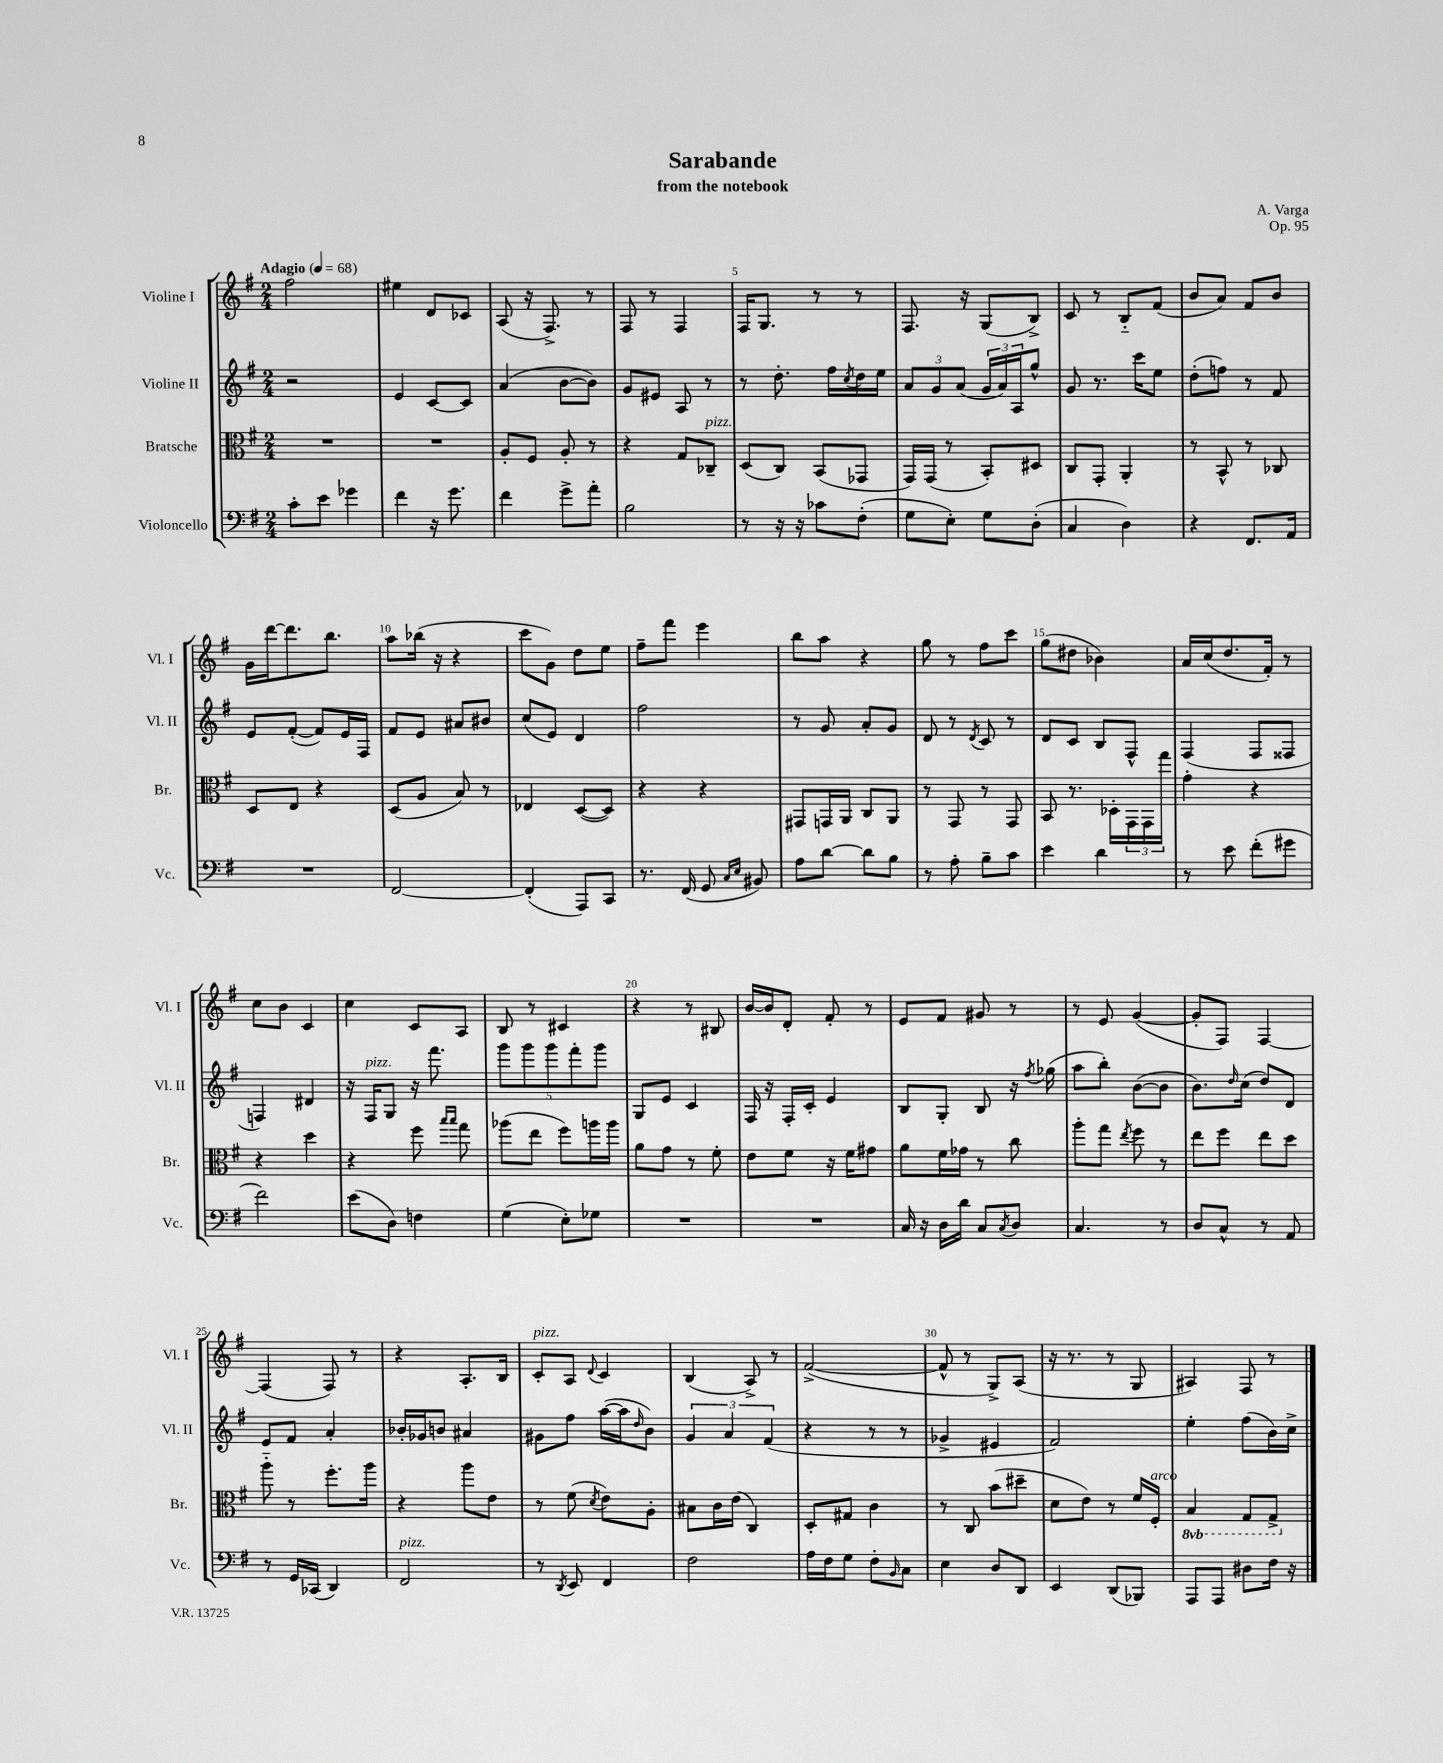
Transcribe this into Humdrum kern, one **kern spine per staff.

**kern	**kern	**kern	**kern
*part4	*part3	*part2	*part1
*staff4	*staff3	*staff2	*staff1
*I"Violoncello	*I"Bratsche	*I"Violine II	*I"Violine I
*I'Vc.	*I'Br.	*I'Vl. II	*I'Vl. I
*clefF4	*clefC3	*clefG2	*clefG2
*k[f#]	*k[f#]	*k[f#]	*k[f#]
*M2/4	*M2/4	*M2/4	*M2/4
*MM68	*MM68	*MM68	*MM68
=1	=1	=1	=1
!	!	!	!LO:TX:a:B:t=Adagio
8c'\L	2r	2r	2ff#\
8e\J	.	.	.
4g-X\	.	.	.
=2	=2	=2	=2
4f#\	2r	4e/	4ee#X\
16r	.	[8c/L	8d/L
8.g\	.	.	.
.	.	8c/J]	8c-X/J
=3	=3	=3	=3
4f#\	8A'/L	(4a/	(8A/
.	8F#/J	.	16r
.	.	.	8.F#^/)
8g^\L	8A'/	[8b\L	.
8a'\J	8r	8b\J])	8r
=4	=4	=4	=4
2B\	4r	8g/L	8F#/
.	.	8e#X/J	8r
.	8G/L	8A/	4F#/
!	!LO:TX:a:i:t=pizz.	!	!
.	8C-X~/J	8r	.
=5	=5	=5	=5
8r	(8D/L	8r	16F#/KL
.	.	.	8.G/J
16r	8C/J)	8.dd'\	.
16r	.	.	.
8c-X\L	(8BB/L	.	8r
.	.	16ff#\LL	.
.	.	8qcc/	.
(8F#'\J	8GG-X/J	16dd\	8r
.	.	16ee\JJ	.
=6	=6	=6	=6
8G\L	16GG/LL)	12a/L	8.F#/
.	(16GG/JJ	.	.
.	.	12g/	.
8E'\J)	8r	.	.
.	.	(12a/J	.
.	.	.	16r
8G\L	8BB'/L)	24g/LL	(8G/L
.	.	24a/)	.
.	.	24A/J	.
(8D'\J	8D#X/J	8gg^^/J	8B^/J)
=7	=7	=7	=7
4C/	8C/L	8g/	8c/
.	8GG'/J	8.r	8r
4D\)	4AA'/	.	8B/L
.	.	16ccc\KL	.
.	.	8ee\J	(8f#/J
=8	=8	=8	=8
4r	8r	(8dd'\L	8b/L
.	8BB^^/	8ffn\J)	8a/J)
8.FF#/L	8r	8r	8f#/L
.	8C-X/	8f#/	8b/J
16AA/Jk	.	.	.
!!LO:LB:g=z
=9	=9	=9	=9
2r	8D/L	8e/L	16g\LL
.	.	.	[16ddd\J
.	8E/J	([8f#'/J	8.ddd\]
.	4r	8f#/L])	.
.	.	.	8.bb\J
.	.	16e/L	.
.	.	16F#/JJ	.
=10	=10	=10	=10
[2FF#/	(8D/L	8f#/L	8aa\L
.	8A/J	8e/J	(16bb-X\Jk
.	.	.	16r
.	8B/)	8a#X/L	4r
.	8r	8b#X/J	.
=11	=11	=11	=11
(4FF#'/]	4E-X/	(8cc/L	8ccc\L
.	.	8e/J)	8g\J)
8AAA/L)	([8D/L	4d/	8dd\L
8CC/J	8D/J])	.	8ee\J
=12	=12	=12	=12
8.r	4r	2ff#\	8ff#~\L
.	.	.	8fff#\J
(16FF#/	.	.	.
8GG/	4r	.	4eee\
16qqC/LL	.	.	.
16qqE/JJ	.	.	.
8BB#X/)	.	.	.
=13	=13	=13	=13
8A\L	8GG#X/L	8r	8bb\L
[8d\J	16GGn/L	8g/	8aa\J
.	16AA/JJ	.	.
8d\L]	8C/L	8a'/L	4r
8B\J	8AA/J	8g/J	.
=14	=14	=14	=14
8r	8r	8d/	8gg\
8A'\	8GG/	8r	8r
.	.	8qd/	.
8B~\L	8r	8c/	8ff#\L
8c\J	8GG/	8r	8ccc\J
=15	=15	=15	=15
4e\	8BB/	8d/L	(8gg\L
.	8.r	8c/J	8dd#X\J
4d\	.	8B/L	4b-X\)
.	16D-X'\LL	.	.
.	24GG\	8F#^^/J	.
.	24GG\	.	.
.	24gg\JJ	.	.
=16	=16	=16	=16
8r	4g'\	(4F#/	16a/LL
.	.	.	(16cc/J
8e\	.	.	8.dd/
(8f#'\L	4r	8F#/L	.
.	.	.	16f#'/Jk)
8g#X\J	.	8F##X/J	8r
!!LO:LB:g=z
=17	=17	=17	=17
2f#\)	4r	4Fn/)	8cc\L
.	.	.	8b\J
.	4dd\	4d#X/	4c/
=18	=18	=18	=18
(8e\L	4r	16r	4cc\
!	!	!LO:TX:a:i:t=pizz.	!
.	.	16F#/KL	.
8D\J)	.	8G/J	.
4Fn\	8ff#\	16r	8c/L
.	.	8.fff#\	.
.	16qqbb/LL	.	.
.	16qqbb/JJ	.	.
.	8gg\	.	8A/J
=19	=19	=19	=19
(4G\	(8aa-X\L	10ggg\L	8B/
.	.	10ggg\	.
.	8ee\J	.	8r
.	.	10ggg\	.
8E'\L)	8ff#\L)	.	4c#X/
.	.	10fff#'\	.
8G-X\J	16aan\L	.	.
.	.	10ggg\J	.
.	16aa\JJ	.	.
=20	=20	=20	=20
2r	8a\L	8G/L	4r
.	8g\J	8e/J	.
.	8r	4c/	8r
.	8f#'\	.	8B#X/
=21	=21	=21	=21
2r	8e\L	16F#/	[16b/LL
.	.	16r	16b/J]
.	8f#\J	16F#'/LL	8d'/J
.	.	16c'/JJ	.
.	16r	4e/	8f#'/
.	16f#\KL	.	.
.	8g#X\J	.	8r
=22	=22	=22	=22
16C/	8a\L	8B/L	8e/L
16r	.	.	.
16D\LL	16f#\L	8G'/J	8f#/J
16d\JJ	16g-X\JJ	.	.
8C/L	8r	8B/	8g#X/
8qC/	.	.	.
8D/J	8cc\	16r	8r
.	.	8qff#/	.
.	.	(16gg-X\	.
=23	=23	=23	=23
4.C/	8aa'\L	8aa\L	8r
.	8gg\J	8bb'\J)	8e/
.	8qee/	.	.
.	8ff#\	([8b\L	([4g/
8r	8r	8b\J]	.
=24	=24	=24	=24
8D/L	8ee\L	8.b\L)	8g'/L]
8C^^/J	8ff#\J	.	8F#/J)
.	.	16qqdd/	.
.	.	(16cc\Jk	.
8r	8ee\L	8dd/L)	[4F#/
8AA/	8dd\J	8d/J	.
!!LO:LB:g=z
=25	=25	=25	=25
8r	8aa\	8e/L	(4F#/]
16GG/LL	8r	8f#/J	.
(16CC-X/JJ	.	.	.
4DD/)	8.ff#'\L	4a'/	8F#/)
.	.	.	8r
.	16aa\Jk	.	.
=26	=26	=26	=26
!LO:TX:a:i:t=pizz.	!	!	!
2FF#/	4r	16b-X'/LL	4r
.	.	16g-X/J	.
.	.	8bn/J	.
.	8aa\L	4a#X/	8.A'/L
.	8e\J	.	.
.	.	.	16B/Jk
=27	=27	=27	=27
!	!	!	!LO:TX:a:i:t=pizz.
8r	8r	8g#X\L	8c'/L
8qDD/	.	.	.
8EE/	(8f#\	8ff#\J	8A/J
.	8qd/	.	8qqd/
4FF#/	8e\L)	([16aa\LL	4c/
.	.	16aa\J]	.
.	.	16qqdd/	.
.	8A'\J	8b\J)	.
=28	=28	=28	=28
2F#\	8B#X\L	6g/	(4B/
.	16c\L	.	.
.	.	6a/	.
.	(16e\JJ	.	.
.	4C/)	.	8A^/)
.	.	(6f#/	.
.	.	.	8r
=29	=29	=29	=29
16A\LL	8D'/L	4r	([2f#^/
16F#\J	.	.	.
8G\J	8G#X/J	.	.
8F#'\L	4c\	8r	.
16qqBB/	.	.	.
8C\J	.	8r	.
=30	=30	=30	=30
4E\	8r	4g-X^/	8f#^^/]
.	8C/	.	8r
8D/L	(8b\L	4e#X/	8G^/L)
8DD/J	8dd#X~\J	.	(8A/J
=31	=31	=31	=31
4EE/	8d\L	2f#/)	16r
.	.	.	8.r
.	8e\J)	.	.
(8DD/L	8r	.	8r
8BBB-X/J)	16f#/LL	.	8G/
!	!LO:TX:a:i:t=arco	!	!
.	16F#'/JJ	.	.
=32	=32	=32	=32
*	*8ba	*	*
8AAA/L	4BB/	4ee'\	4A#X/)
8AAA/J	.	.	.
8D#X\L	8GG/L	(8ff#\L	8F#/
16F#\Jk	8GG^/J	16b\L)	8r
16r	.	16cc^\JJ	.
*	*X8ba	*	*
==	==	==	==
*-	*-	*-	*-
